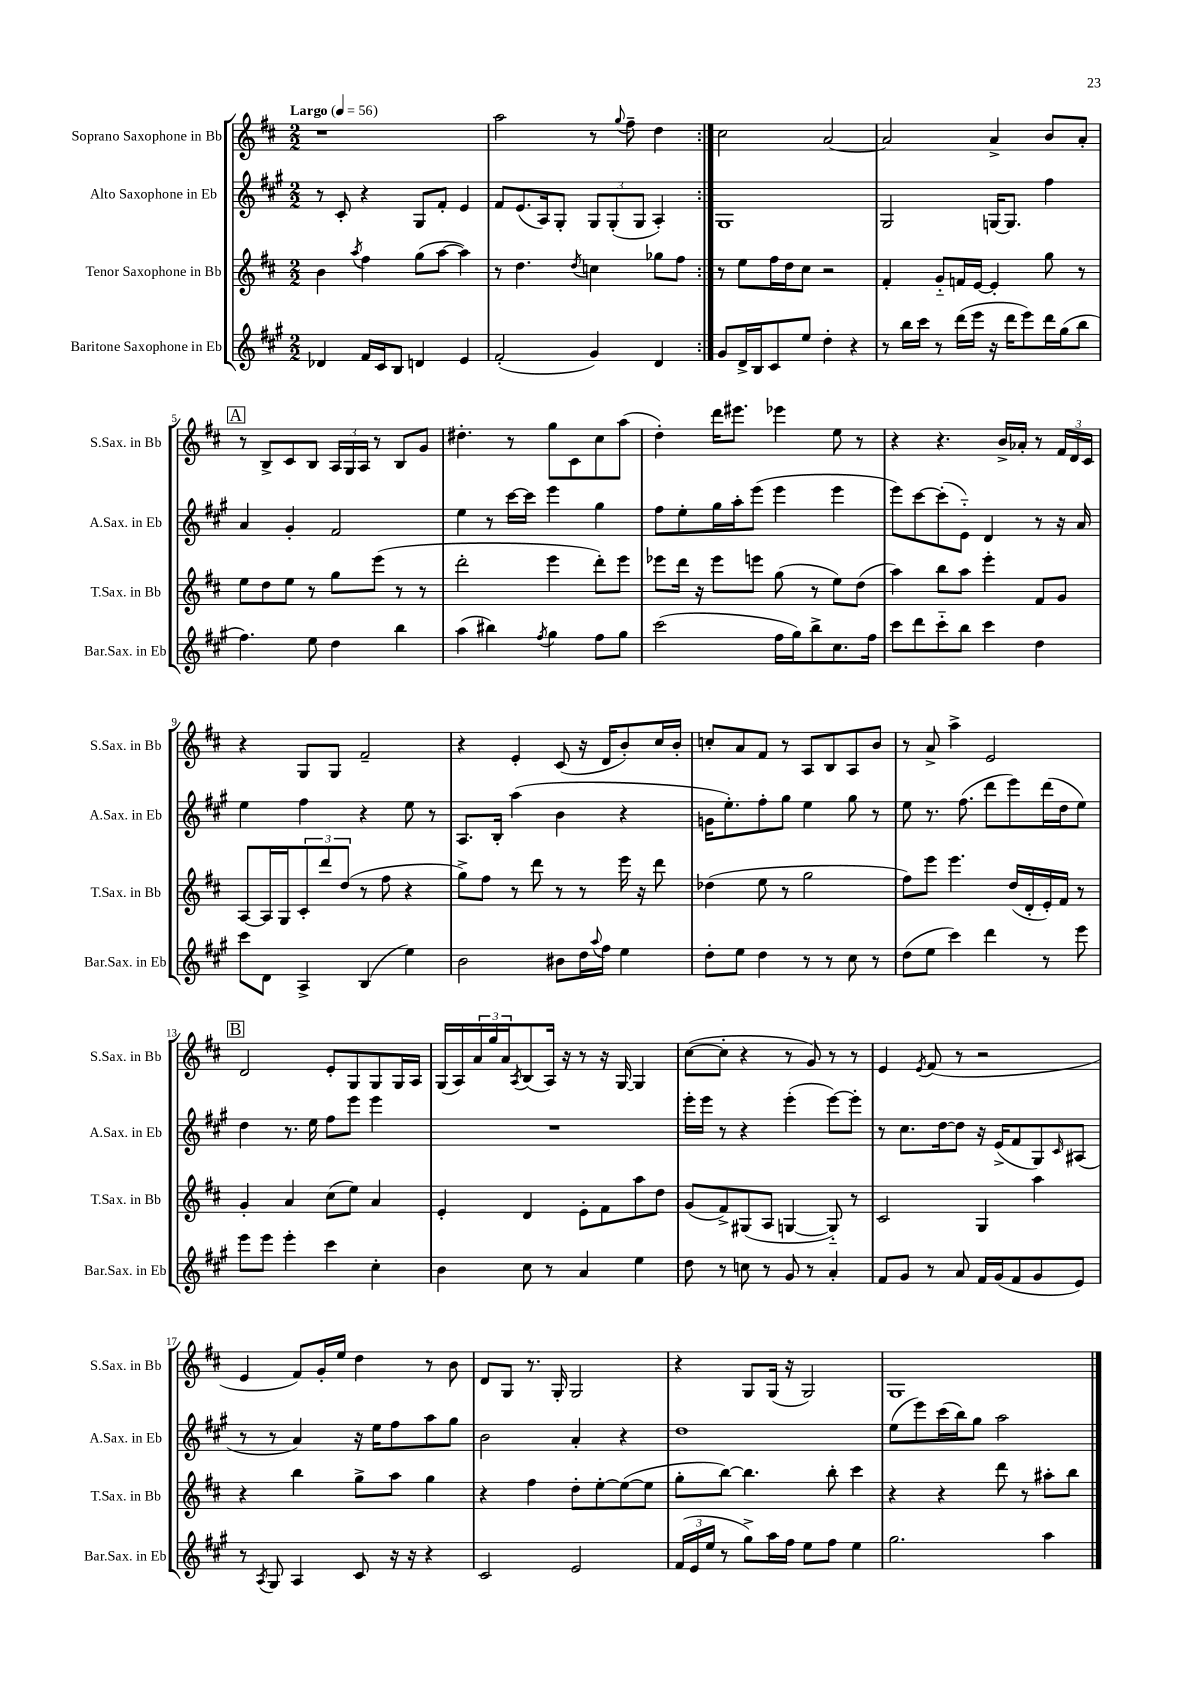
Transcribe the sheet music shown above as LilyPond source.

<<
\new StaffGroup <<
\new Staff = "s0" \with { instrumentName = "Soprano Saxophone in Bb" shortInstrumentName = "S.Sax. in Bb" } {
    \clef treble \key d \major \numericTimeSignature \time 2/2 \tempo "Largo" 4 = 56
    \repeat volta 2 { r1 |
    a''2 r8 \appoggiatura { g''8 } fis''8-- d''4 | }
    cis''2 a'2~ |
    a'2 a'4-> b'8 a'8-. |
    \mark \markup { \box "A" } r8 b8-> cis'8 b8 \tuplet 3/2 { a16 g16 a16 } r8 b8 g'8 |
    dis''4.-. r8 g''8 cis'8 cis''8 a''8( |
    d''4-.) d'''16 eis'''8. ees'''4 e''8 r8 |
    r4 r4. b'16-> aes'16-. r8 \tuplet 3/2 { fis'16 d'16 cis'16 } |
    r4 g8 g8 fis'2-- |
    r4 e'4-. cis'8( r16 d'16 b'8-.) cis''16 b'16-. |
    c''8-. a'8 fis'8 r8 a8 b8 a8 b'8 |
    r8 a'8-> a''4-> e'2 |
    \mark \markup { \box "B" } d'2 e'8-. g8 g8 g16 a16 |
    g16( a16) \tuplet 3/2 { a'16 g''16 a'16 } \acciaccatura { a8 } b8( a16) r16 r8 r16 g16~ g4 |
    cis''8~( cis''8-. r4 r8 g'8) r8 r8 |
    e'4 \acciaccatura { e'8 } fis'8( r8 r2 |
    e'4 fis'8) g'16-. e''16 d''4 r8 b'8 |
    d'8 g8 r8. g16-. g2 |
    r4 g8 g16( r16 g2) |
    g1 \bar "|." |
}
\new Staff = "s1" \with { instrumentName = "Alto Saxophone in Eb" shortInstrumentName = "A.Sax. in Eb" } {
    \clef treble \key a \major \numericTimeSignature \time 2/2
    \repeat volta 2 { r8 cis'8-. r4 gis8 fis'8-. e'4 |
    fis'8 e'8.( a16) gis8-. \tuplet 3/2 { gis8 gis8-.( gis8 } a4-.) | }
    gis1 |
    gis2 g16~ g8. fis''4 |
    \mark \markup { \box "A" } a'4 gis'4-. fis'2 |
    e''4 r8 cis'''16~ cis'''16 e'''4 gis''4 |
    fis''8 e''8-. gis''16 a''16-. e'''8( e'''4 e'''4 |
    e'''8) cis'''8~ cis'''8-.( e'8-_) d'4 r8 r16 a'16 |
    e''4 fis''4 r4 e''8 r8 |
    a8. b16-. a''4( b'4 r4 |
    g'16 e''8.-.) fis''8-. gis''8 e''4 gis''8 r8 |
    e''8 r8. fis''8.( d'''8 e'''8) d'''16( d''16 e''8) |
    \mark \markup { \box "B" } d''4 r8. e''16 fis''8 e'''8 e'''4 |
    R1 |
    e'''16-. e'''16 r8 r4 e'''4-.( e'''8~) e'''8-. |
    r8 cis''8. d''16~ d''8 r16 e'16->( fis'8 gis8) \grace { cis'16 } ais8( |
    r8 r8 a'4) r16 e''16 fis''8 a''8 gis''8 |
    b'2 a'4-. r4 |
    d''1 |
    e''8( e'''8) cis'''16( b''16) gis''8 a''2 \bar "|." |
}
\new Staff = "s2" \with { instrumentName = "Tenor Saxophone in Bb" shortInstrumentName = "T.Sax. in Bb" } {
    \clef treble \key d \major \numericTimeSignature \time 2/2
    \repeat volta 2 { b'4 \acciaccatura { a''8 } fis''4 g''8( a''8~ a''4) |
    r8 d''4. \acciaccatura { d''8 } c''4 ges''8 fis''8 | }
    r8 e''8 fis''16 d''16 cis''8 r2 |
    fis'4-. g'8-_ f'16 e'16~ e'4-. g''8 r8 |
    \mark \markup { \box "A" } e''8 d''8 e''8 r8 g''8 e'''8( r8 r8 |
    d'''2-. e'''4 d'''8-.) e'''8 |
    ees'''8 d'''16 r16 ees'''8 e'''8 g''8( r8 e''8) d''8( |
    a''4) b''8 a''8 e'''4-. fis'8 g'8 |
    a8~ a16 g16 \tuplet 3/2 { cis'8-. d'''8 d''8( } r8 fis''8 r4 |
    g''8->) fis''8 r8 d'''8 r8 r8 e'''16 r16 d'''8 |
    des''4( e''8 r8 g''2 |
    fis''8) e'''8 e'''4. d''16( d'16-. e'16-.) fis'16 r8 |
    \mark \markup { \box "B" } g'4-. a'4 cis''8( e''8) a'4 |
    e'4-. d'4 e'8-. fis'8 a''8 d''8 |
    g'8( fis'8->) gis8( a8 g4~ g8-_) r8 |
    cis'2 g4 a''4 |
    r4 b''4 g''8-> a''8 g''4 |
    r4 fis''4 d''8-. e''8~-. e''8~( e''8 |
    g''8-. b''8~) b''4. b''8-. cis'''4 |
    r4 r4 d'''8 r8 ais''8-. b''8 \bar "|." |
}
\new Staff = "s3" \with { instrumentName = "Baritone Saxophone in Eb" shortInstrumentName = "Bar.Sax. in Eb" } {
    \clef treble \key a \major \numericTimeSignature \time 2/2
    \repeat volta 2 { des'4 fis'16 cis'16 b8 d'4 e'4 |
    fis'2-.( gis'4) d'4 | }
    gis'8 d'16-> b16 cis'8 e''8 d''4-. r4 |
    r8 b''16 cis'''16 r8 d'''16( e'''16 r16 d'''16 e'''8) d'''16 gis''16( b''8 |
    \mark \markup { \box "A" } fis''4.) e''8 d''4 b''4 |
    a''4( bis''4) \acciaccatura { fis''8 } gis''4 fis''8 gis''8 |
    cis'''2( fis''16 gis''16) b''8-> cis''8. fis''16 |
    cis'''8 d'''8 cis'''8-_ b''8 cis'''4 d''4 |
    cis'''8 d'8 a4-> b4( e''4) |
    b'2 bis'8 d''16 \appoggiatura { a''8 } fis''16 e''4 |
    d''8-. e''8 d''4 r8 r8 cis''8 r8 |
    d''8( e''8 cis'''4) d'''4 r8 e'''8 |
    \mark \markup { \box "B" } e'''8 e'''8 e'''4-. cis'''4 cis''4-. |
    b'4 cis''8 r8 a'4 e''4 |
    d''8 r8 c''8 r8 gis'8 r8 a'4-. |
    fis'8 gis'8 r8 a'8 fis'16 gis'16( fis'8 gis'8 e'8) |
    r8 \acciaccatura { a8 } gis8 a4 cis'8 r16 r16 r4 |
    cis'2 e'2 |
    \tuplet 3/2 { fis'16( e'16 e''16 } r8 gis''8->) a''16 fis''16 e''8 fis''8 e''4 |
    gis''2. a''4 \bar "|." |
}
>>
>>
